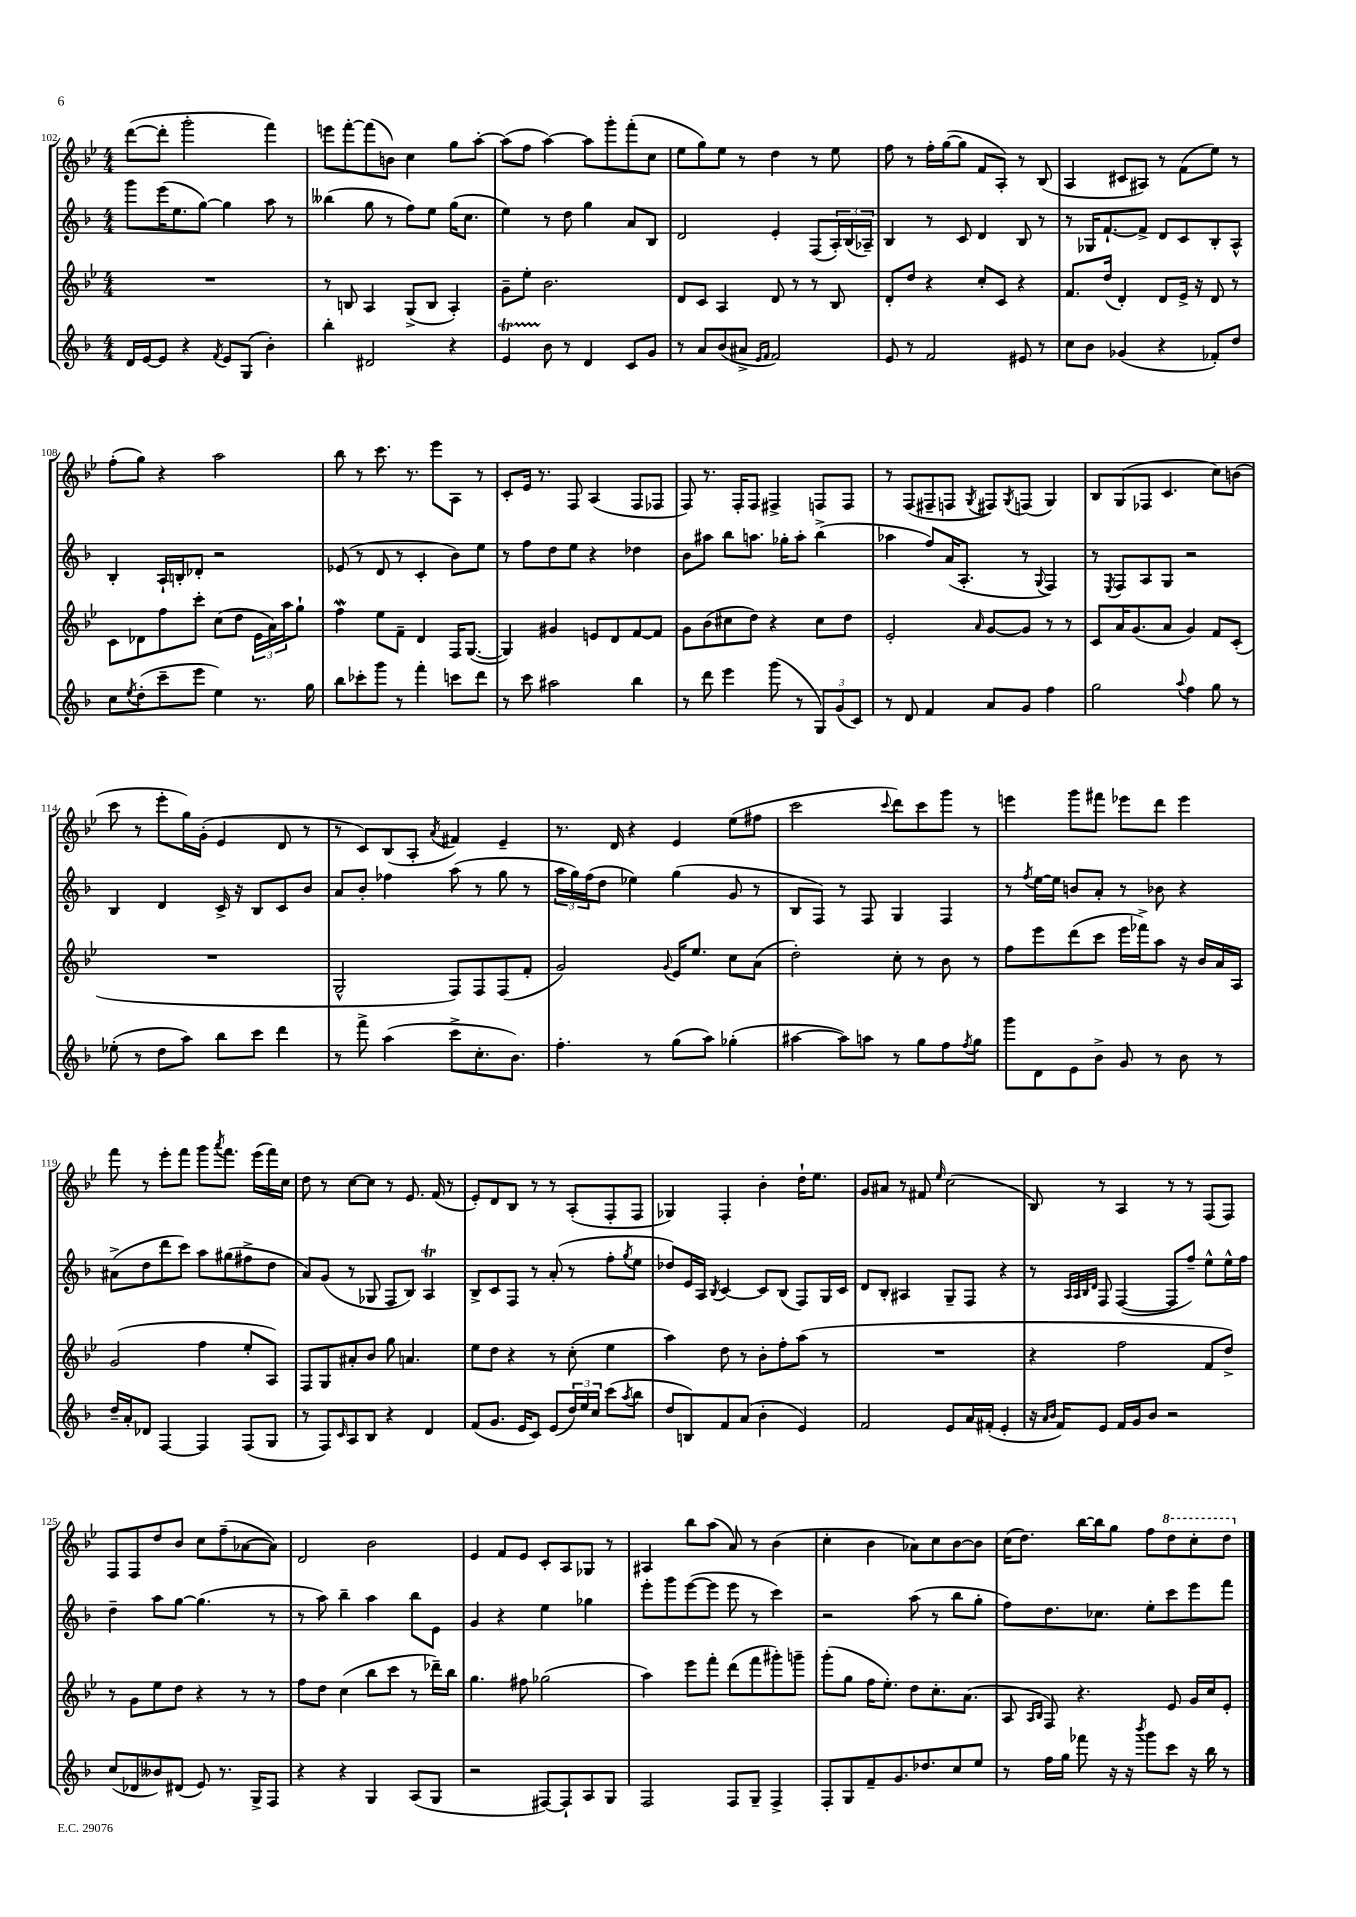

**kern	**kern	**kern	**kern
*part4	*part3	*part2	*part1
*staff4	*staff3	*staff2	*staff1
*clefG2	*clefG2	*clefG2	*clefG2
*k[b-]	*k[b-e-]	*k[b-]	*k[b-e-]
*M4/4	*M4/4	*M4/4	*M4/4
=102	=102	=102	=102
16d/LL	1r	8ggg\L	([8ddd\L
[16e/J	.	.	.
8e/J]	.	(16eee\K	8ddd'\J]
.	.	8.ee\	.
4r	.	.	2ggg'\
.	.	[8gg\J)	.
8qf/	.	.	.
8e/L	.	4gg\]	.
(8G/J	.	.	.
4b-'\)	.	8aa\	4fff\)
.	.	8r	.
=103	=103	=103	=103
4bb-'\	8r	(4bb--X\	8eeen\L
.	8Bn/	.	[8fff'\
2d#X/	4A/	8gg\	(8fff\]
.	.	8r	8bn\J)
.	(8G^/L	8ff\L)	4cc\
.	8B/J	8ee\J	.
4r	4A'/)	(16gg\KL	8gg\L
.	.	8.cc\J	.
.	.	.	[8aa'\J
=104	=104	=104	=104
4et/	8g~\L	4ee\)	(8aa\L]
.	8ee-'\J	.	8ff\J
8b-\	2.b-\	8r	[4aa\)
8r	.	8dd\	.
4d/	.	4gg\	8aa\L]
.	.	.	8ggg'\
8c/L	.	8a/L	(8fff'\
8g/J	.	8B-/J	8cc\J
=105	=105	=105	=105
8r	8d/L	2d/	8ee-\L
8a/L	8c/J	.	8gg\)
(8b-/	4A/	.	8ee-\J
8a#X^/J	.	.	8r
16qqe/LL	.	.	.
16qqf/JJ	.	.	.
2f/)	8d/	4e'/	4dd\
.	8r	.	.
.	8r	(8F/L	8r
.	8B-/	24A'/L)	8ee-\
.	.	(24B-/	.
.	.	24A-X~/JJ)	.
=106	=106	=106	=106
8e/	8d'/L	4B-/	8ff\
8r	8dd/J	.	8r
2f/	4r	8r	16ff'\LL
.	.	.	([16gg\J
.	.	8c/	8gg\J]
.	8cc'/L	4d/	8f/L
.	8c/J	.	8A'/J)
8e#X/	4r	8B-/	8r
8r	.	8r	(8B-/
=107	=107	=107	=107
8cc\L	8.f/L	8r	4A/
8b-\J	.	16G-X/KL	.
.	(16dd/Jk	[8.f`/	.
(4g-X/	4d'/)	.	8c#X/L
.	.	8f^/J]	8A#X/J)
4r	8d/L	8d/L	8r
.	16e-^/Jk	8c/	(8f\L
.	16r	.	.
8f-X'/L)	8d/	8B-'/	8ee-\J)
8dd/J	8r	8A^^/J	8r
!!LO:LB:g=z
=108	=108	=108	=108
8cc\L	8c\L	4B-'/	(8ff'\L
8qee/	.	.	.
(8dd'\	8d-X\	.	8gg\J)
8ccc~\	8ff\	16A`/LL	4r
.	.	16Bn'/J	.
8eee\J	8ccc'\J	8d-X'/J	.
4ee\)	(8cc\L	2r	2aa\
.	8dd\J	.	.
8.r	24e-\LL	.	.
.	24a\)	.	.
.	24aa\J	.	.
.	8gg`\J	.	.
16gg\	.	.	.
=109	=109	=109	=109
8bb-\L	4ffW\	(8e-X/	8bb-\
8ccc-X'\	.	8r	8r
8ggg\J	8ee-\L	8d/	8.ccc\
8r	8f~\J	8r	.
.	.	.	8.r
4fff'\	4d/	4c'/	.
.	.	.	8eee-\L
8cccn\L	16F/KL	8b-\L)	8A\J
.	([8.G/J	.	.
8ddd\J	.	8ee\J	8r
=110	=110	=110	=110
8r	4G/])	8r	8c'/L
8ccc\	.	8ff\L	16e-/Jk
.	.	.	8.r
2aa#X\	4g#X/	8dd\	.
.	.	8ee\J	8F/
.	8en/L	4r	(4A/
.	8d/	.	.
4bb-\	[8f/	4dd-X\	8F/L
.	8f/J]	.	8F-X/J
=111	=111	=111	=111
8r	8g\L	8b-\L	8F/)
8ddd\	(8b-\	8aa#X\J	8.r
4eee\	8cc#X\	8bb-\L	.
.	.	.	16F'/KL
.	8dd\J)	8.aan\J	8F/J
(8ggg\	4r	.	4F#X^/
.	.	16gg-X'\KL	.
8r	.	8aa'\J	.
12G/L)	8cc#\L	(4bb-^\	8Fn/L
(12g/	.	.	.
.	8dd\J	.	8F/J
12c/J)	.	.	.
=112	=112	=112	=112
8r	2e-'/	4aa-X\	8r
8d/	.	.	(8F/L
4f/	.	8ff/L)	8F#X~/
.	.	(16a/K	8Fn/J
.	.	8.A'/J	.
.	16qqa/	.	8qG/
8a/L	[8g/L	.	8F#X/L)
.	.	.	8qG/
8g/J	8g/J]	8r	(8Fn/J
.	.	8qqG/	.
4ff\	8r	4F/)	4G/)
.	8r	.	.
=113	=113	=113	=113
2gg\	8c/L	8r	8B-/L
.	.	8qE/	.
.	16a/K	8F/L	(8G/
.	(8.g/	.	.
.	.	8A/	8F-X/J
.	8a/J	8G/J	4.c/
8qqaa/	.	.	.
4ff\	4g/)	2r	.
8gg\	8f/L	.	8cc\L)
8r	(8c'/J	.	(8bn\J
!!LO:LB:g=z
=114	=114	=114	=114
(8ee-X'\	1r	4B-/	8ccc\
8r	.	.	8r
8dd\L	.	4d/	8eee-'\L
8aa\J)	.	.	16gg\L)
.	.	.	(16g'\JJ
8bb-\L	.	16c^/	4e-/
.	.	16r	.
8ccc\J	.	8B-/L	.
4ddd\	.	8c/	8d/
.	.	8b-/J	8r
=115	=115	=115	=115
8r	2G^^/	8a/L	8r
8fff^\	.	8b-'/J	8c/L)
(4aa\	.	4ff-X\	(8B-/
.	.	.	8A'/J
.	.	.	8qa/
8ccc^\L	8F/L)	(8aa\	4f#X/)
8.cc'\	8F/	8r	.
.	(8F/	8gg\	4e-~/
8.b-\J)	.	.	.
.	8f'/J	8r	.
=116	=116	=116	=116
4.ff'\	2g/)	24aa\LL	8.r
.	.	24gg\)	.
.	.	(24ff\J	.
.	.	8dd\J	.
.	.	.	16d/
.	.	4ee-X\)	4r
8r	.	.	.
.	8qqg/	.	.
(8gg\L	16e-/KL	(4gg\	4e-/
.	8.ee-/J	.	.
8aa\J)	.	.	.
(4gg-X'\	8cc\L	8g/	(8ee-\L
.	(8a\J	8r	8ff#X\J
=117	=117	=117	=117
[4aa#X\	2dd'\)	8B-/L	2ccc\
.	.	8F/J)	.
8aa#\L])	.	8r	.
8aan\J	.	8F/	.
.	.	.	8qqccc/
8r	8cc'\	4G/	8ddd\L)
8gg\L	8r	.	8ccc\
8ff\	8b-\	4F/	8ggg\J
8qff/	.	.	.
8gg\J	8r	.	8r
=118	=118	=118	=118
8ggg\L	8ff\L	8r	4eeen\
.	.	8qff/	.
8d\	8eee-\	[16ee\LL	.
.	.	16ee\JJ]	.
8e\	(8ddd\	8bn/L	8ggg\L
8b-^\J	8ccc\J	8a'/J	8fff#X\J
8g/	16eee-\LL	8r	8eee-X\L
.	16fff-X^\J)	.	.
8r	8aa\J	8b-X\	8ddd\J
8b-\	16r	4r	4eee-\
.	16b-/LL	.	.
8r	16a/	.	.
.	16A/JJ	.	.
!!LO:LB:g=z
=119	=119	=119	=119
16dd~/LL	(2g/	(8a#X^\L	8fff\
16a'/J	.	.	.
8d-X/J	.	8dd\	8r
[4F/	.	8ddd\	8eee-'\L
.	.	8ccc\J)	8fff\J
4F/]	4ff\	8aa\L	8ggg\L
.	.	.	8qaaa/
.	.	(8gg#X\	8.fff\J
(8F/L	8ee-'/L	8ff#X^\	.
.	.	.	(16eee-\LL
8G/J	8A/J)	8dd\J	16fff\)
.	.	.	16cc\JJ
=120	=120	=120	=120
8r	8F/L	8a/L)	8dd\
8F/L)	8G/	(8g/J	8r
16qqc/	.	.	.
8A/	8a#X'/	8r	[8cc\L
8B-/J	8b-/J	8G-X/	8cc\J]
4r	8gg\	8F/L	8r
.	4.an/	8B-/J)	8.e-/
4d/	.	4At/	.
.	.	.	(16f/
.	.	.	8r
=121	=121	=121	=121
(8f/L	8ee-\L	8B-^/L	8e-'/L)
8.g/J	8dd\J	8c/	8d/
.	4r	8F/J	8B-/J
16e/KL	.	.	.
8c/J)	.	8r	8r
(8e/L	8r	(8a'/	8r
24dd/L)	(8cc'\	8r	(8A'/L
24ee/	.	.	.
24cc/JJ	.	.	.
(8ccc\L	4ee-\	8ff'\L	8F'/
8qaa/	.	8qgg/	.
8bb-\J	.	8ee\J	8F/J
=122	=122	=122	=122
8dd/L	4aa\)	8dd-X/L)	4G-X/)
8Bn/)	.	16e/L	.
.	.	16A/JJ	.
.	.	8qB-/	.
8f/	8dd\	[4c/	4F'/
(8a/J	8r	.	.
4b-'\	8b-'\L	8c/L]	4b-'\
.	8ff'\	(8B-/J	.
4e/)	(8aa\J	8F/L)	16dd`\KL
.	.	.	8.ee-\J
.	8r	16G/L	.
.	.	16c/JJ	.
=123	=123	=123	=123
2f/	1r	8d/L	8g/L
.	.	8B-'/J	8a#X/J
.	.	4A#X/	8r
.	.	.	8f#X/
.	.	.	16qqee-/
8e/L	.	8G~/L	(2cc\
16a/L	.	8F/J	.
(16f#X'/JJ	.	.	.
4e'/	.	4r	.
=124	=124	=124	=124
16r	4r	8r	8B-/)
16qqa/LL	.	.	.
16qqb-/JJ	.	.	.
16f/KL)	.	.	.
.	.	32qqA/LLL	.
.	.	32qqA/	.
.	.	32qqB-/	.
.	.	32qqd/JJJ	.
8e/J	.	8F/	8r
16f/LL	2ff\	([4F/	4A/
16g/J	.	.	.
8b-/J	.	.	.
2r	.	8F/L]	8r
.	.	8ff~/J)	8r
.	8f/L	8ee^^\L	(8F/L
.	8dd^/J)	16ee^^\L	8F/J)
.	.	16ff\JJ	.
!!LO:LB:g=z
=125	=125	=125	=125
(8cc/L	8r	4dd~\	8F/L
8d-X/	8g\L	.	8F/
8b--X/)	8ee-\	8aa\L	8dd/
(8d#X/J	8dd\J	[8gg\J	8b-/J
8e/)	4r	(4.gg\]	8cc\L
8.r	.	.	(8ff~\
.	8r	.	[8a-X\
16G^/KL	.	.	.
8F/J	8r	8r	8a-\J])
=126	=126	=126	=126
4r	8ff\L	8r	2d/
.	8dd\J	8aa\)	.
4r	(4cc\	4bb-~\	.
4G/	8bb-\L	4aa\	2b-\
.	8ccc\J	.	.
(8A/L	8r	8bb-\L	.
8G/J	16ddd-X~\LL)	8e\J	.
.	16bb-\JJ	.	.
=127	=127	=127	=127
2r	4.gg\	4g/	4e-/
.	.	4r	8f/L
.	8ff#X\	.	8e-/J
[8F#X/L)	(2gg-X\	4ee\	8c'/L
8F#`/]	.	.	8A/
8A/	.	4gg-X\	8G-X/J
8G/J	.	.	8r
=128	=128	=128	=128
2F/	4aa\)	8eee'\L	4A#X/
.	.	8ggg\	.
.	8eee-\L	([8eee\	8bb-\L
.	8fff'\J	8eee\J]	(8aa\J
8F/L	(8ddd\L	8eee\	8a/)
8G~/J	8fff\	8r	8r
4F^/	8ggg#X'\)	4ccc\)	(4b-\
.	8gggn~\J	.	.
=129	=129	=129	=129
8F'/L	(8ggg'\L	2r	4cc'\
8G/	8gg\J	.	.
8f~/	16ff\KL	.	4b-\
.	8.ee-'\J)	.	.
8.g/	.	.	.
.	8dd\L	(8aa\	8a-X\L)
8.dd-X/	.	.	.
.	8.cc'\	8r	8cc\
8cc/	.	8bb-\L	[8b-\
.	(8.a\J	.	.
8ee/J	.	8gg'\J	8b-\J]
=130	=130	=130	=130
8r	8A/	8ff\L)	(16cc\KL
.	.	.	8.dd\J)
.	16qqA/LL	.	.
.	16qqB-/JJ	.	.
16ff\LL	8F/)	8.dd\	.
16gg\JJ	.	.	.
8fff-X\	4.r	.	[16bb-\LL
.	.	8.cc-X\J	16bb-\J]
16r	.	.	8gg\J
16r	.	.	.
8qbbb-/	.	.	.
8ggg\L	.	8ee'\L	8ff\L
*	*	*	*8va
8ccc\J	8e-/	8ccc\	8ddd\
16r	16g/LL	8eee\	8ccc'\
16bb-\	16cc/J	.	.
8r	8e-'/J	8fff\J	8ddd\J
*	*	*	*X8va
==	==	==	==
*-	*-	*-	*-
